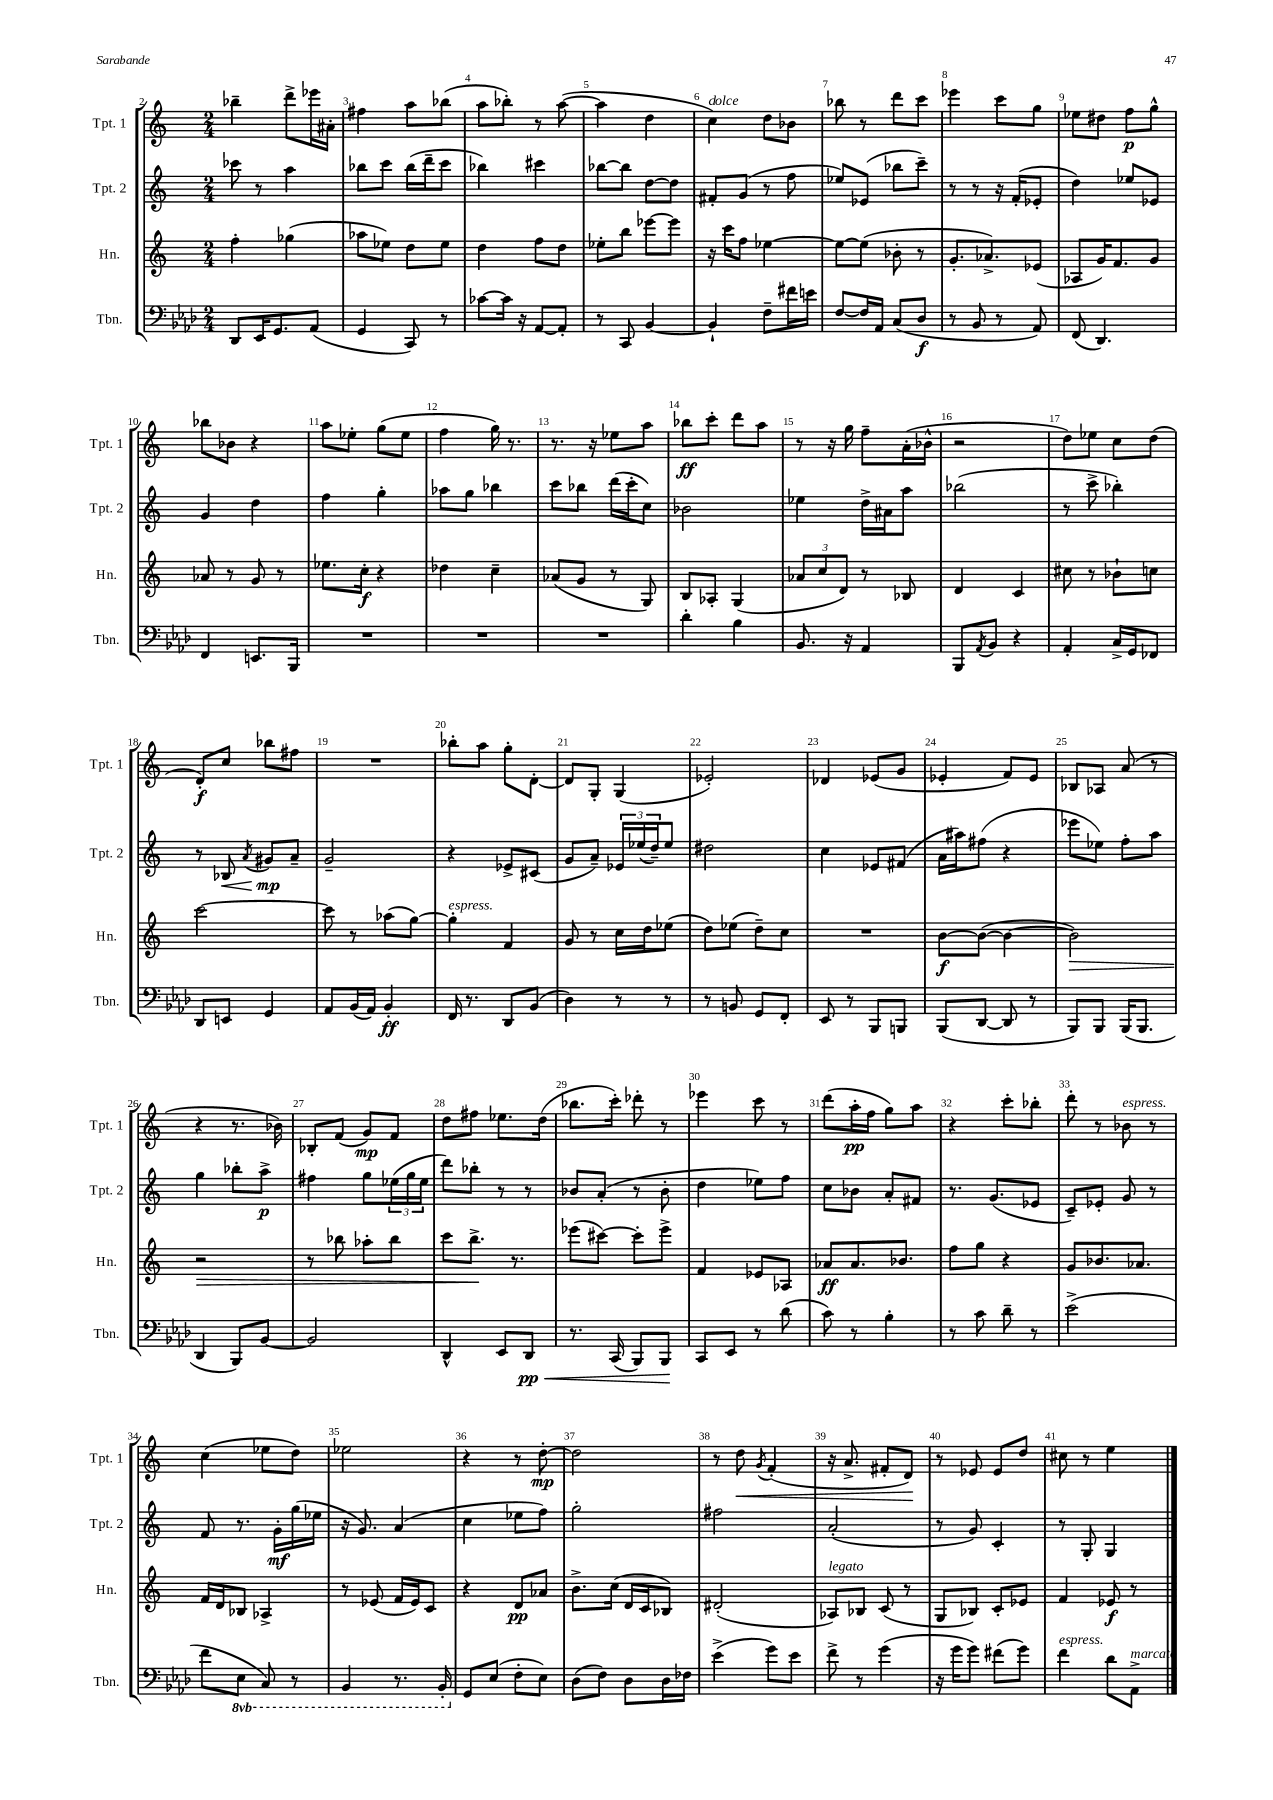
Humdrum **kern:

**kern	**kern	**kern	**kern
*staff4	*staff3	*staff2	*staff1
*clefF4	*clefG2	*clefG2	*clefG2
*k[b-e-a-d-]	*k[]	*k[]	*k[]
*M2/4	*M2/4	*M2/4	*M2/4
8DD-	4ff'	8ccc-	4bb-~
16EE-	.	8r	.
8.GG	.	.	.
.	(4gg-	4aa	8ddd^
(8AA-	.	.	16eee-
.	.	.	16a#'
=	=	=	=
4GG	8aa-	8bb-	4ff#
.	8ee-)	8ccc	.
8CC)	8dd	(16bb-	8aa
.	.	16ddd~	.
8r	8ee-	8ccc	(8bb-
=	=	=	=
[8c-	4dd	4bb-)	8aa
16c-]	.	.	8bb-')
16r	.	.	.
[8AA-	8ff	4ccc#	8r
8AA-']	8dd	.	([8aa
=	=	=	=
8r	8ee-'	[8bb-	4aa]
8CC	8bb	8bb-]	.
[4BB-	[8eee-	[8dd	4dd
.	8eee-]	8dd]	.
=	=	=	=
4BB-`]	16r	8f#'	4cc)
.	16ccc	.	.
.	8ff	(8g	.
8F~	[4ee-	8r	8dd
16f#	.	8ff	8b-
16e	.	.	.
=	=	=	=
[8F	8ee-_	8ee-)	8bb-
16F]	(8ee-]	(8e-	8r
16AA-	.	.	.
(8C	8b-'	8bb-	8ddd
8D-	8r	8ccc~)	8ccc
=	=	=	=
8r	8.g'	8r	4eee-
8BB-	.	8r	.
.	8.a-^)	.	.
8r	.	16r	8ccc
.	.	(16f'	.
8AA-)	(8e-	8e-'	8gg
=	=	=	=
(8FF	8A-	4dd)	8ee-
4.DD-)	16g)	.	8dd#
.	8.f	.	.
.	.	8ee-	8ff
.	8g	8e-	8gg^^
=	=	=	=
4FF	8a-	4g	8bb-
.	8r	.	8b-
8.EE	8g	4dd	4r
.	8r	.	.
16BBB-	.	.	.
=	=	=	=
2r	8.ee-	4ff	8aa
.	.	.	8ee-'
.	16cc'	.	.
.	4r	4gg'	(8gg
.	.	.	8ee-
=	=	=	=
2r	4dd-	8aa-	4ff
.	.	8gg	.
.	4cc~	4bb-	16gg)
.	.	.	8.r
=	=	=	=
2r	(8a-	8ccc	8.r
.	8g	8bb-	.
.	.	.	16r
.	8r	(16ddd	8ee-
.	.	16ccc'	.
.	8G)	8cc)	8aa
=	=	=	=
4d-'	8B	2b-	8bb-
.	8A-'	.	8ccc'
4B-	(4G	.	8ddd
.	.	.	8aa
=	=	=	=
8.BB-	12a-	4ee-	8r
.	12cc	.	.
.	.	.	16r
.	12d)	.	.
16r	.	.	16gg
4AA-	8r	16dd^	8ff~
.	.	16a#	.
.	8B-	8aa	(16a'
.	.	.	16b-^^
=	=	=	=
8BBB-	4d	(2bb-	2r
8qAA-	.	.	.
8BB-	.	.	.
4r	4c	.	.
=	=	=	=
4AA-'	8cc#	8r	8dd)
.	8r	8ccc^	8ee-
16C^	8b-`	4bb-')	8cc
16GG	.	.	.
8FF-	8cc	.	(8dd
=	=	=	=
8DD-	[2ccc	8r	8d')
8EE	.	8B-	8cc
.	.	8qa	.
4GG	.	8g#	8bb-
.	.	8a~	8ff#
=	=	=	=
8AA-	8ccc]	2g~	2r
(16BB-	8r	.	.
16AA-)	.	.	.
4BB-'	(8aa-	.	.
.	[8gg)	.	.
=	=	=	=
16FF	4gg']	4r	8bb-'
8.r	.	.	.
.	.	.	8aa
8DD-	4f	8e-^	8gg'
(8BB-	.	(8c#	[8d'
=	=	=	=
4D-)	8g	8g	8d]
.	8r	8a~)	8G'
8r	16cc	24e-	(4G
.	.	(24ee-	.
.	16dd	.	.
.	.	24dd~)	.
8r	(8ee-	8ee-	.
=	=	=	=
8r	8dd)	2dd#	2e-')
8BB	(8ee-	.	.
8GG	8dd~)	.	.
8FF'	8cc	.	.
=	=	=	=
8EE-	2r	4cc	4d-
8r	.	.	.
8BBB-	.	8e-	(8e-
8BBB	.	(8f#	8g
=	=	=	=
(8BBB-	[8b	16a	4e-'
.	.	16aa#)	.
[8DD-	(8b_	(8ff#	.
8DD-]	4b_	4r	8f)
8r	.	.	8e-
=	=	=	=
8BBB-)	2b])	8eee-	8B-
8BBB-	.	8ee-)	8A-
(16BBB-	.	8ff'	(8a
8.BBB-	.	.	.
.	.	8aa	8r
=	=	=	=
4DD-	2r	4gg	4r
8BBB-)	.	8bb-'	8.r
[8BB-	.	8aa^	.
.	.	.	16b-)
=	=	=	=
2BB-]	8r	4ff#	8B-'
.	8bb-	.	(8f
.	8aa-'	8gg	8g)
.	8bb-	(24ee-	8f
.	.	24gg	.
.	.	24ee-	.
=	=	=	=
4DD-^^	8ccc	8ddd)	8dd
.	8.bb^	8bb-'	8ff#
8EE-	.	8r	8.ee-
.	8.r	.	.
8DD-	.	8r	.
.	.	.	(16dd
=	=	=	=
8.r	(8eee-	8b-	8.bb-
.	[8ccc#)	(8a'	.
(16CC	.	.	16ccc')
8BBB-)	8ccc#']	8r	8ddd-'
8BBB-	8eee-^	8b-'	8r
=	=	=	=
8CC	4f	4dd	4eee-
8EE-	.	.	.
8r	8e-	8ee-)	8ccc
(8d-	8A-	8ff	8r
=	=	=	=
8c)	8a-	8cc	(8ddd
8r	8.a-	8b-	16aa'
.	.	.	16ff
4B-'	.	8a'	8gg)
.	8.b-	.	.
.	.	8f#	8aa
=	=	=	=
8r	8ff	8.r	4r
8c	8gg	.	.
.	.	(8.g	.
8d-~	4r	.	8ccc'
8r	.	8e-	8bb-'
=	=	=	=
(2e-^	8g	8c~)	8ddd'
.	8.b-	8e-'	8r
.	.	8g	8b-
.	8.a-	.	.
.	.	8r	8r
=	=	=	=
8f	16f	8f	(4cc
.	16d	.	.
8EE-	8B-	8.r	.
8CC)	4A-^	.	8ee-
.	.	16g'	.
8r	.	(16gg	8dd)
.	.	16ee-	.
=	=	=	=
4BBB-	8r	16r	2ee-
.	.	8.g)	.
.	(8e-	.	.
8.r	16f	(4a	.
.	16e-)	.	.
.	8c	.	.
16BBB-'	.	.	.
=	=	=	=
8GG	4r	4cc	4r
(8E-	.	.	.
8F'	8d	8ee-	8r
8E-)	8a-	8ff)	[8dd'
=	=	=	=
(8D-	8.b^	2gg'	2dd]
8F)	.	.	.
.	(16cc	.	.
8D-	16d	.	.
.	16c	.	.
16D-	8B-)	.	.
16F-	.	.	.
=	=	=	=
(4e-^	(2d#'	2ff#	8r
.	.	.	8dd
.	.	.	8qg
8g)	.	.	(4f'
8e-	.	.	.
=	=	=	=
8f^	8A-)	(2a'	16r
.	.	.	8.a^
8r	8B-	.	.
(4g	(8c	.	8f#'
.	8r	.	8d)
=	=	=	=
16r	8G	8r	8r
16g	.	.	.
8g)	8B-)	8g)	8e-
(8f#	8c'	4c'	8e-
8g)	8e-	.	8dd
=	=	=	=
4f	4f	8r	8cc#
.	.	8G'	8r
8d-	8e-	4G	4ee
8AA-^	8r	.	.
==	==	==	==
*-	*-	*-	*-
